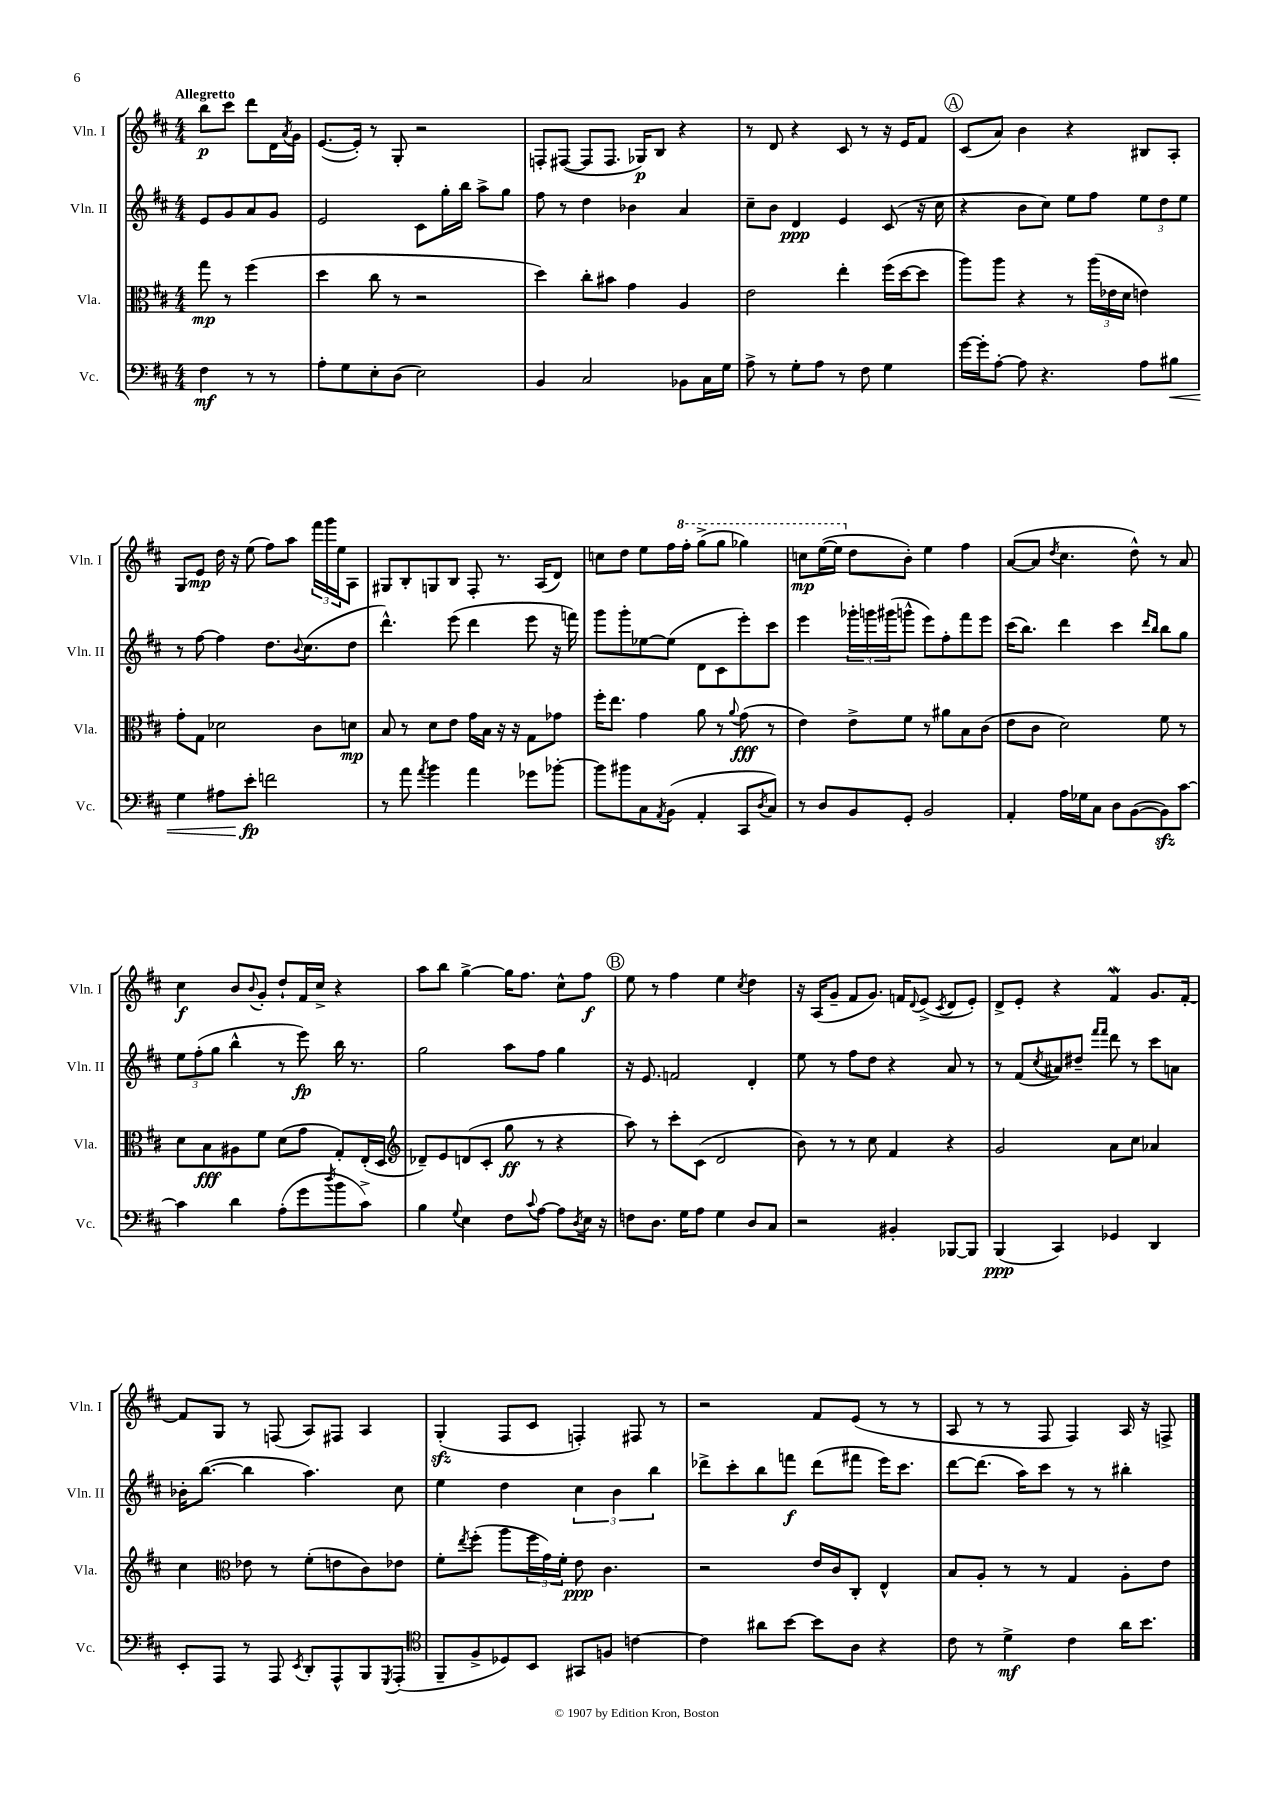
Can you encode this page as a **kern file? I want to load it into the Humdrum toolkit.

**kern	**kern	**kern	**kern
*staff4	*staff3	*staff2	*staff1
*clefF4	*clefC3	*clefG2	*clefG2
*k[f#c#]	*k[f#c#]	*k[f#c#]	*k[f#c#]
*M4/4	*M4/4	*M4/4	*M4/4
4F#\	8gg\	8e/L	8bb\L
.	8r	8g/	8ccc#\J
8r	(4ff#\	8a/	8ddd\L
8r	.	8g/J	16d\L
.	.	.	8qa/
.	.	.	16g\JJ
=	=	=	=
8A'\L	4dd\	2e/	([8.e/L
8G\	.	.	.
.	.	.	16e'/]Jk)
8E'\	8cc#\	.	8r
(8D\J	8r	.	8G'/
2E\)	2r	8c#\L	2r
.	.	16gg'\L	.
.	.	16bb\JJ	.
.	.	8aa^\L	.
.	.	8gg\J	.
=	=	=	=
4BB/	4dd\)	8ff#\	8F'/L
.	.	8r	([8F#/J
2C#/	8cc#'\L	4dd\	8F#/]L
.	8b#\J	.	8.F#/J
.	4g\	4b-\	.
.	.	.	16G-/LK)
.	.	.	8B/J
8BB-\L	4A/	4a/	4r
16C#\L	.	.	.
16G\JJ	.	.	.
=	=	=	=
8A^\	2e\	8cc#~\L	8r
8r	.	8b\J	8d/
8G'\L	.	4d/	4r
8A\J	.	.	.
8r	4ee'\	4e/	8c#/
8F#\	.	.	8r
4G\	(16ff#\LL	(8c#/	16r
.	[16dd\J	.	16e/LK
.	8dd\]J	16r	8f#/J
.	.	16cc#\	.
=	=	=	=
[16g\LL	8aa\L)	4r	(8c#/L
16g'\]J	.	.	.
[8A'\J	8aa\J	.	8a/J)
8A\]	4r	8b\L	4b\
4.r	.	8cc#\J)	.
.	8r	8ee\L	4r
.	(24aa\LL	8ff#\J	.
.	24e-\	.	.
.	24d\JJ	.	.
8A\L	4e\)	12ee\L	8B#/L
.	.	12dd\	.
8B#\J	.	.	8A'/J
.	.	12ee\J	.
=	=	=	=
4G\	8g'\L	8r	8G/L
.	8G\J	[8ff#\	8e/J
8A#\L	2d-\	4ff#\]	16dd\
.	.	.	16r
8e'\J	.	.	(8ee\
2f\	.	8.dd\L	8ff#\L)
.	.	.	8aa\J
.	.	8qqb/	.
.	.	(8.cc#\	.
.	8c#\L	.	24fff#\LL
.	.	.	24ggg\
.	.	.	24ee\J
.	8d\J	8dd\J	8A\J
=	=	=	=
8r	8B/	4.ddd^^\)	8G#/L
8a\	8r	.	8B'/
8qa/	.	.	.
4b\	8d\L	.	8G/
.	8e\J	(8eee\	8B/J
4a\	16g\LL	4ddd\	8F#'/
.	16B\JJ	.	.
.	16r	.	8.r
.	16r	.	.
8g-\L	8G\L	8eee\	.
.	.	.	(16A/LK
[8b-'\J	8g-\J	16r	8d/J)
.	.	16fff\)	.
=	=	=	=
8b-\]L	16ff#'\LK	8ggg\L	8cc\L
.	8.ee\J	.	.
8b#\	.	8ggg'\	8dd\J
8C#\	4g\	[8ee-\	8ee\L
8qAA/	.	.	.
(8BB\J	.	(8ee-\]J	16ff#\L
.	.	.	16fff#'\JJ
4AA'/	8a\	8d\L	(8ggg^\L
.	8r	8c#\	8ggg\J
.	8qqa/	.	.
8CC#/L	(8g\	8eee'\)	4ggg-\)
8qD/	.	.	.
8C#/J)	8r	8ccc#\J	.
=	=	=	=
8r	4e\)	4eee\	8ccc\L
8D/L	.	.	([16eee\L
.	.	.	16eee\]JJ
8BB/	8e^\L	24ggg-'\LL	8dd\L
.	.	24ggg\	.
.	.	(24ggg#\J	.
8GG'/J	8f#\J	8ggg^^\J	8b'\J)
2BB/	8r	8eee\L)	4ee\
.	8a#\L	8ff#'\	.
.	8B\	8fff#\	4ff#\
.	(8c#\J	8eee\J	.
=	=	=	=
4AA'/	8e\L	(16ccc#\LK	([8a/L
.	.	8.bb\J)	.
.	8c#\J	.	8a/]J
.	.	.	8qdd/
16A\LL	2d\)	4ddd\	4.cc#\
16G-\J	.	.	.
8C#\J	.	.	.
8D\L	.	4ccc#\	.
([8BB\	.	.	8dd^^\)
.	.	16qqddd/LL	.
.	.	16qqbb/JJ	.
8BB\])	8f#\	8bb\L	8r
[8c#\J	8r	8gg\J	8a/
=	=	=	=
4c#\]	8d\L	12ee\L	4cc#\
.	.	(12ff#'\	.
.	8B\	.	.
.	.	12gg\J	.
4d\	8A#\	4bb^^\	8b/L
.	.	.	8qqb/
.	8f#\J	.	8g'/J
(8A'\L	(8d\L	8r	8dd`/L
8g\	8g\J	8eee\)	16f#/L
.	.	.	16cc#^/JJ
8qdd/	.	.	.
8b\	8G'/L)	16bb\	4r
.	.	8.r	.
8c#^\J)	(16E'/L	.	.
.	16D/JJ	.	.
=	=	=	=
*	*clefG2	*	*
4B\	8d-~/L)	2gg\	8aa\L
.	8e/	.	8bb\J
8qqG/	.	.	.
4E\	(8d/	.	[4gg^\
.	8c#'/J	.	.
8F#\L	8gg\	8aa\L	16gg\]LK
.	.	.	8.ff#\J
8qqc#/	.	.	.
[8A\J	8r	8ff#\J	.
8A\]L	4r	4gg\	8cc#^^\L
8qD/	.	.	.
16E\Jk	.	.	8ff#\J
16r	.	.	.
=	=	=	=
8F\L	8aa\)	16r	8ee\
.	.	8.e/	.
8.D\J	8r	.	8r
.	8ccc#'\L	2f/	4ff#\
16G\LK	.	.	.
8A\J	(8c#\J	.	.
4G\	2d/	.	4ee\
.	.	.	8qcc#/
8D/L	.	4d'/	4dd\
8C#/J	.	.	.
=	=	=	=
2r	8b\)	8ee\	16r
.	.	.	(16A/LK
.	8r	8r	8g~/J
.	8r	8ff#\L	8f#/L
.	8cc#\	8dd\J	8.g/J)
4BB#'/	4f#/	4r	.
.	.	.	16f/LK
.	.	.	8qqd/
.	.	.	(8e^/J
.	.	.	8qc#/
[8BBB-/L	4r	8a/	8d/L
8BBB-/]J	.	8r	8e'/J)
=	=	=	=
(4BBB/	2g/	8r	8d^/L
.	.	(8f#/L	8e'/J
.	.	8qcc#/	.
4CC#/)	.	8a#/)	4r
.	.	8dd#~/J	.
.	.	16qqfff#/LL	.
.	.	16qqfff#/JJ	.
4GG-/	8a\L	8ddd\	4f#/
.	8cc#\J	8r	.
4DD/	4a-/	8ccc#\L	8.g/L
.	.	8a\J	.
.	.	.	[16f#'/Jk
=	=	=	=
8EE'/L	4cc#\	16b-'\LK	8f#/]L
.	.	([8.bb\J	.
8AAA/J	.	.	8G/J
*	*clefC3	*	*
8r	8e-\	4bb\]	8r
8AAA/	8r	.	(8F/
8qEE/	.	.	.
8DD'/L	(8f#'\L	4.aa\)	8A/L)
8AAA^^/	8e\	.	8F#/J
8BBB/	8c#\)	.	4A/
8qGGG/	.	.	.
(8AAA'/J	8e-\J	8cc#\	.
=	=	=	=
*clefC4	*	*	*
8FF#~/L	8f#'\L	4ee\	(4G'/
.	8qee/	.	.
8F#^/	(8ff#'\J	.	.
8D-/)	8aa\L	4dd\	8F#/L
8BB/J	24ff#\L	.	8c#/J
.	24g\)	.	.
.	24f#'\JJ	.	.
8GG#/L	8e\	6cc#\	4F'/)
8F/J	4.c#\	.	.
.	.	6b\	.
[4c\	.	.	8F#/
.	.	6bb\	.
.	.	.	8r
=	=	=	=
4c\]	2r	8ddd-^\L	2r
.	.	8ccc#'\	.
8a#\L	.	8bb\	.
[8b\J	.	8fff\J	.
8b\]L	16e/LL	(8ddd-\L	8f#/L
.	16c#/J	.	.
8A\J	8C#'/J	8fff#\J	(8e/J
4r	4E^^/	16eee\LK)	8r
.	.	8.ccc#\J	.
.	.	.	8r
=	=	=	=
8c#\	8B/L	[8ddd\L	8A/
8r	8A'/J	(8.ddd\]J	8r
4d^\	8r	.	8r
.	.	16aa\LK)	.
.	8r	8ccc#\J	8F#/
4c#\	4G/	8r	4F#/)
.	.	8r	.
16a\LK	8A'\L	4bb#'\	16A/
8.b\J	.	.	16r
.	8e\J	.	8F^/
==	==	==	==
*-	*-	*-	*-
